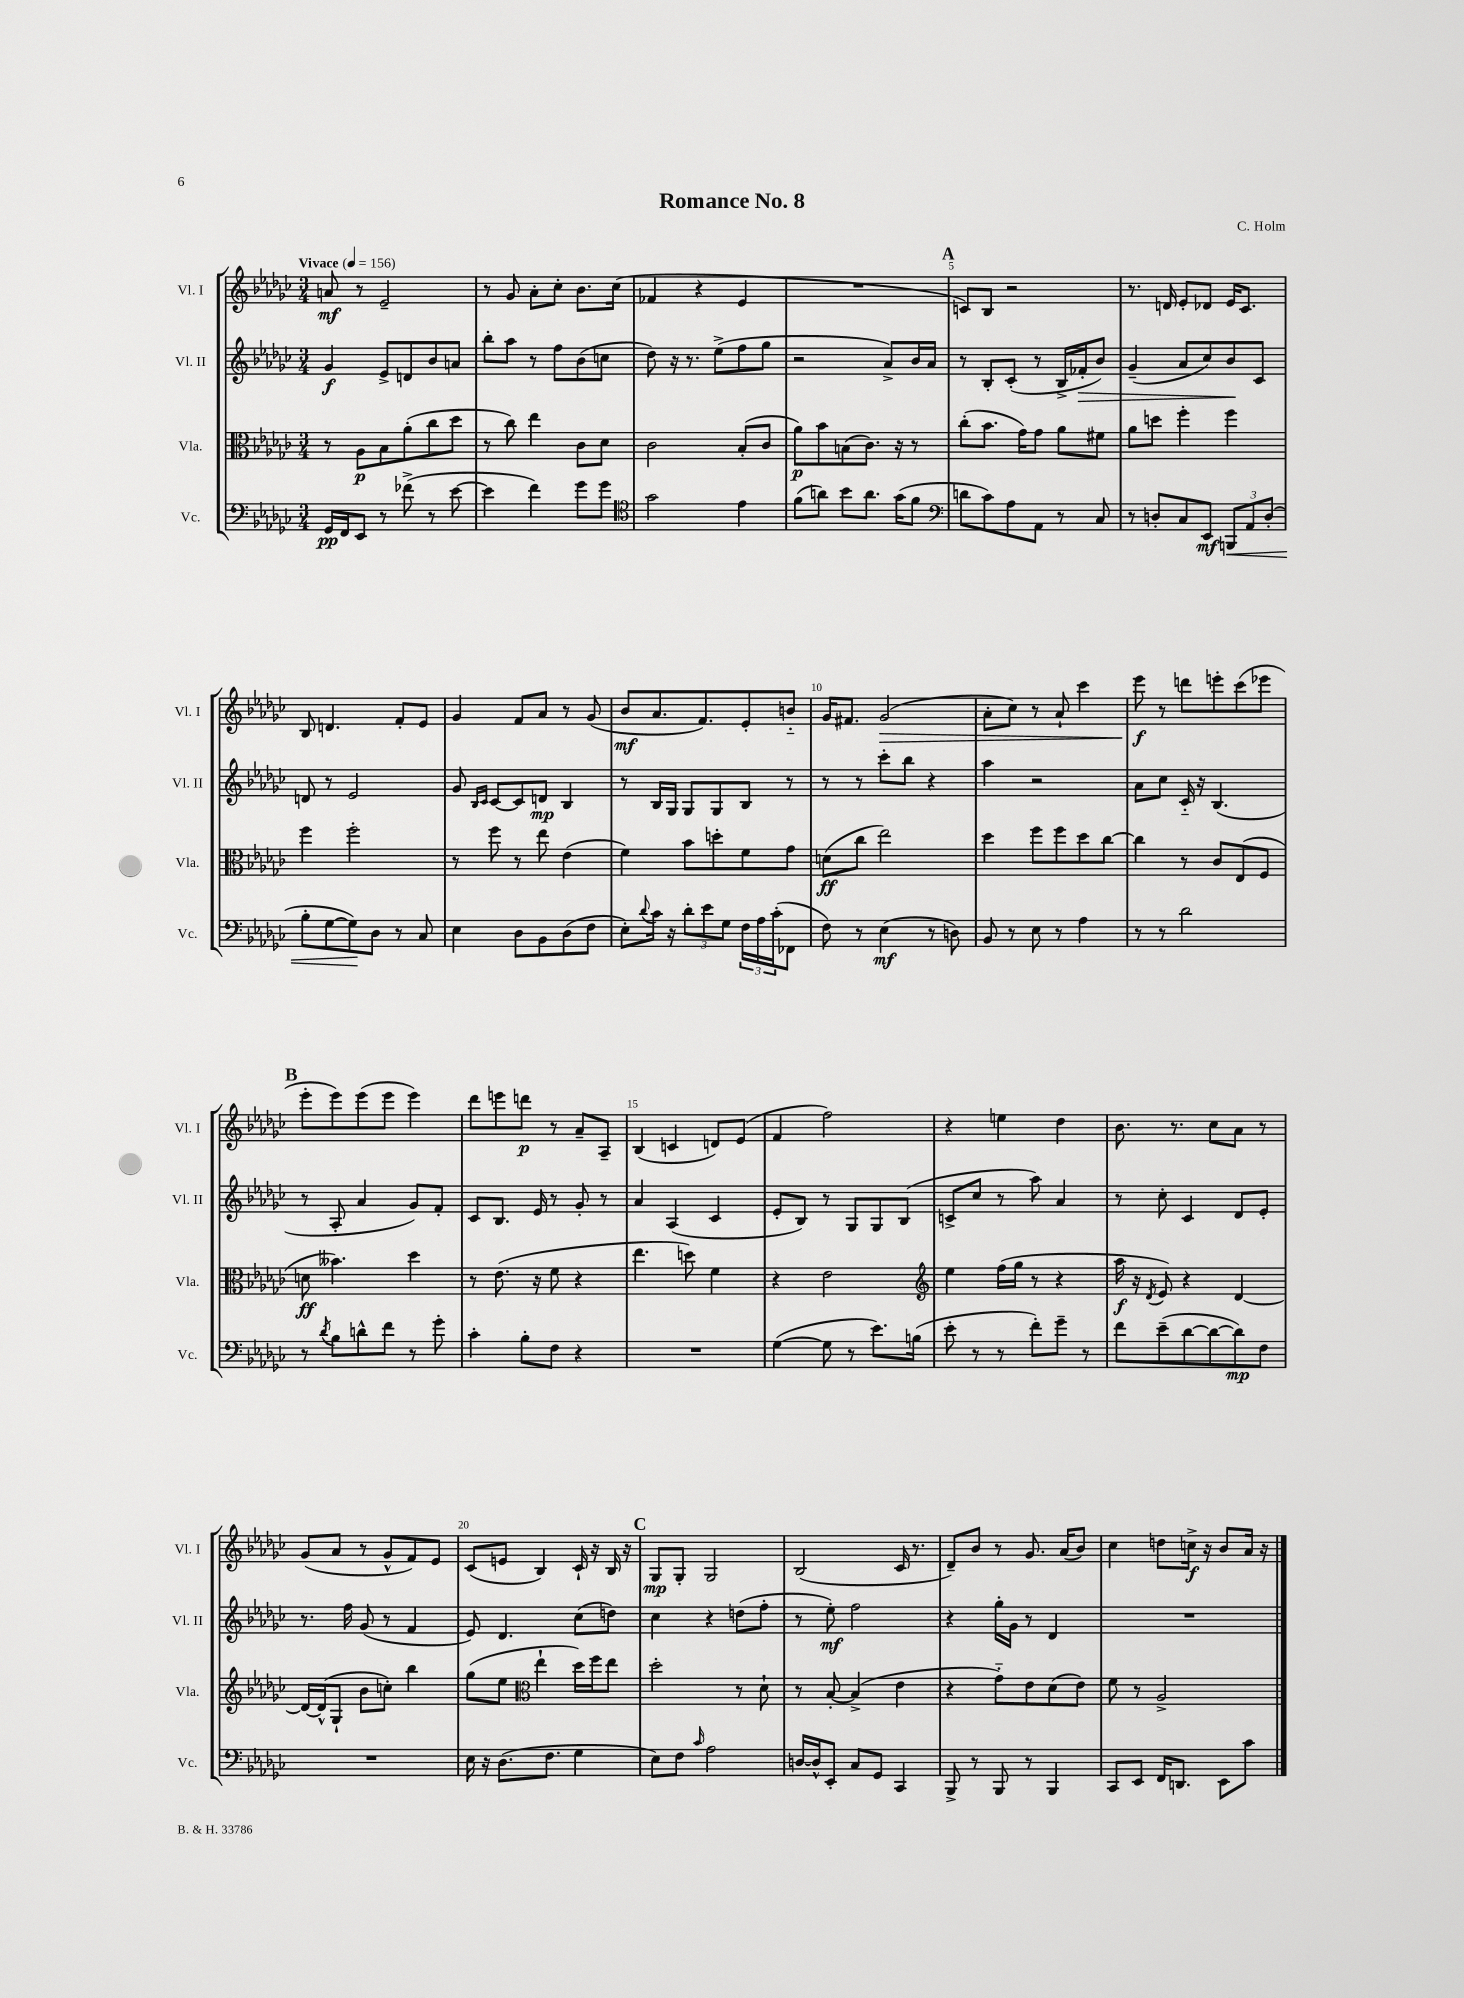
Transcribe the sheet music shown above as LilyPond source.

\header { title = "Romance No. 8" composer = "C. Holm" }
<<
\new StaffGroup <<
\new Staff = "s0" \with { instrumentName = "Vl. I" shortInstrumentName = "Vl. I" } {
    \clef treble \key ges \major \numericTimeSignature \time 3/4 \tempo "Vivace" 4 = 156
    a'8\mf r8 ees'2-- |
    r8 ges'8 aes'8-. ces''8-. bes'8. ces''16( |
    fes'4 r4 ees'4 |
    R2. |
    \mark \markup { \bold "A" } c'8) bes8 r2 |
    r8. d'16 ees'8-. des'8 ees'16 ces'8. |
    bes8 d'4. f'8-. ees'8 |
    ges'4 f'8 aes'8 r8 ges'8( |
    bes'8\mf aes'8. f'8.) ees'8-. b'8-_ |
    ges'16 fis'8. ges'2\>( |
    aes'8-. ces''8) r8 aes'8-! ces'''4 |
    ees'''8\f\! r8 d'''8 e'''8-. ces'''8( ees'''8 |
    \mark \markup { \bold "B" } ees'''8-. ees'''8) ees'''8( ees'''8 ees'''4) |
    des'''8 e'''8 d'''8\p r8 aes'8-- aes8-- |
    bes4( c'4 d'8) ees'8( |
    f'4 f''2) |
    r4 e''4 des''4 |
    bes'8. r8. ces''8 aes'8 r8 |
    ges'8( aes'8 r8 ges'8-^ f'8) ees'8 |
    ces'8( e'8 bes4) ces'16-! r16 bes16 r16 |
    \mark \markup { \bold "C" } ges8\mp ges8-. ges2 |
    bes2( ces'16 r8. |
    des'8--) bes'8 r8 ges'8. aes'16( bes'8) |
    ces''4 d''8 c''16->\f r16 bes'8 aes'16 r16 \bar "|." |
}
\new Staff = "s1" \with { instrumentName = "Vl. II" shortInstrumentName = "Vl. II" } {
    \clef treble \key ges \major \numericTimeSignature \time 3/4
    ges'4\f ees'8-> d'8 bes'8 a'8 |
    bes''8-. aes''8 r8 f''8 bes'8( c''8 |
    des''8) r16 r8. ees''8->( f''8 ges''8 |
    r2 aes'8->) bes'16 aes'16 |
    \mark \markup { \bold "A" } r8 bes8-. ces'8-.( r8 bes16-> fes'16-.\> bes'8) |
    ges'4--( aes'8 ces''8) bes'8\! ces'8 |
    d'8 r8 ees'2 |
    ges'8 \grace { bes16 ces'16 } ces'8~ ces'8 d'8\mp bes4 |
    r8 bes16 ges16 ges8 ges8 bes8 r8 |
    r8 r8 ces'''8-. bes''8 r4 |
    aes''4 r2 |
    aes'8 ces''8 ces'16-_ r16 bes4.( |
    \mark \markup { \bold "B" } r8 aes8-. aes'4 ges'8) f'8-. |
    ces'8 bes8. ees'16 r8 ges'8-. r8 |
    aes'4 aes4( ces'4 |
    ees'8-. bes8) r8 ges8 ges8 bes8( |
    c'8-> ces''8 r8 aes''8) aes'4 |
    r8 ces''8-. ces'4 des'8 ees'8-. |
    r8. f''16 ges'8( r8 f'4 |
    ees'8) des'4. ces''8( d''8) |
    \mark \markup { \bold "C" } ces''4 r4 d''8( f''8-. |
    r8 ees''8-.\mf) f''2 |
    r4 ges''16-. ges'16 r8 des'4 |
    R2. \bar "|." |
}
\new Staff = "s2" \with { instrumentName = "Vla." shortInstrumentName = "Vla." } {
    \clef alto \key ges \major \numericTimeSignature \time 3/4
    r8 aes8\p bes8 aes'8-.( ces''8 des''8 |
    r8 ces''8) ees''4 ces'8 des'8 |
    ces'2 bes8-.( ces'8 |
    aes'8\p) bes'8 b8( ces'8.) r16 r8 |
    \mark \markup { \bold "A" } ces''8-.( bes'8. ges'16) ges'8 aes'8 fis'8 |
    aes'8 d''8 f''4-. f''4 |
    f''4 f''2-. |
    r8 f''8 r8 ees''8 ees'4( |
    f'4) bes'8 d''8-. f'8 ges'8 |
    d'8\ff( ces''8 ees''2) |
    des''4 f''8 f''8 des''8 ces''8~ |
    ces''4 r8 ces'8 ees8( f8 |
    \mark \markup { \bold "B" } d'8\ff beses'4.) des''4 |
    r8 ees'8.( r16 f'8 r4 |
    ees''4. d''8) f'4 |
    r4 ees'2 |
    \clef treble ees''4 f''16( ges''16 r8 r4 |
    aes''16\f r16 \acciaccatura { des'8 } ees'8) r4 des'4~ |
    des'16~ des'16-^( ges8-! bes'8 c''8-.) bes''4 |
    ges''8( ees''8 \clef alto ees''4-! des''16) f''16 ees''8 |
    \mark \markup { \bold "C" } des''2-. r8 des'8-! |
    r8 bes8~-. bes4->( ees'4 |
    r4 ges'8-_) ees'8 des'8( ees'8) |
    f'8 r8 aes2-> \bar "|." |
}
\new Staff = "s3" \with { instrumentName = "Vc." shortInstrumentName = "Vc." } {
    \clef bass \key ges \major \numericTimeSignature \time 3/4
    ges,16\pp f,16 ees,8 r8 fes'8->( r8 ees'8~ |
    ees'4 f'4) ges'8 ges'8 |
    \clef tenor ges'2 ees'4 |
    f'8( a'8) bes'8 a'8. ges'16( f'8 |
    \mark \markup { \bold "A" } \clef bass d'8 ces'8) aes8 aes,8 r8 ces8 |
    r8 d8-. ces8 ees,8\mf \tuplet 3/2 { b,,8\< aes,8 d8-.( } |
    bes8-. ges8~ ges8\!) des8 r8 ces8 |
    ees4 des8 bes,8 des8( f8 |
    ees8-.) \appoggiatura { des'8 } ces'16 r16 \tuplet 3/2 { des'8-. ees'8 ges8 } \tuplet 3/2 { f16 aes16 ces'16-.( } fes,8 |
    f8) r8 ees4\mf( r8 d8) |
    bes,8 r8 ees8 r8 aes4 |
    r8 r8 des'2 |
    \mark \markup { \bold "B" } r8 \acciaccatura { des'8 } bes8 d'8-^ f'8 r8 ges'8-. |
    ces'4-. bes8-. f8 r4 |
    R2. |
    ges4~( ges8 r8 ees'8.) b16( |
    ees'8-. r8 r8 f'8-.) ges'8-- r8 |
    f'8 ees'8--( des'8~ des'8~ des'8\mp) f8 |
    R2. |
    ees16 r16 des8.( f8. ges4 |
    \mark \markup { \bold "C" } ees8) f8 \grace { ces'16 } aes2 |
    d16~ d16-^ ees,8-. ces8 ges,8 ces,4 |
    bes,,8-> r8 bes,,8 r8 bes,,4 |
    ces,8 ees,8 f,16 d,8. ees,8 ces'8 \bar "|." |
}
>>
>>
\layout { \context { \Score \override BarNumber.break-visibility = ##(#f #t #t) barNumberVisibility = #(every-nth-bar-number-visible 5) } }
